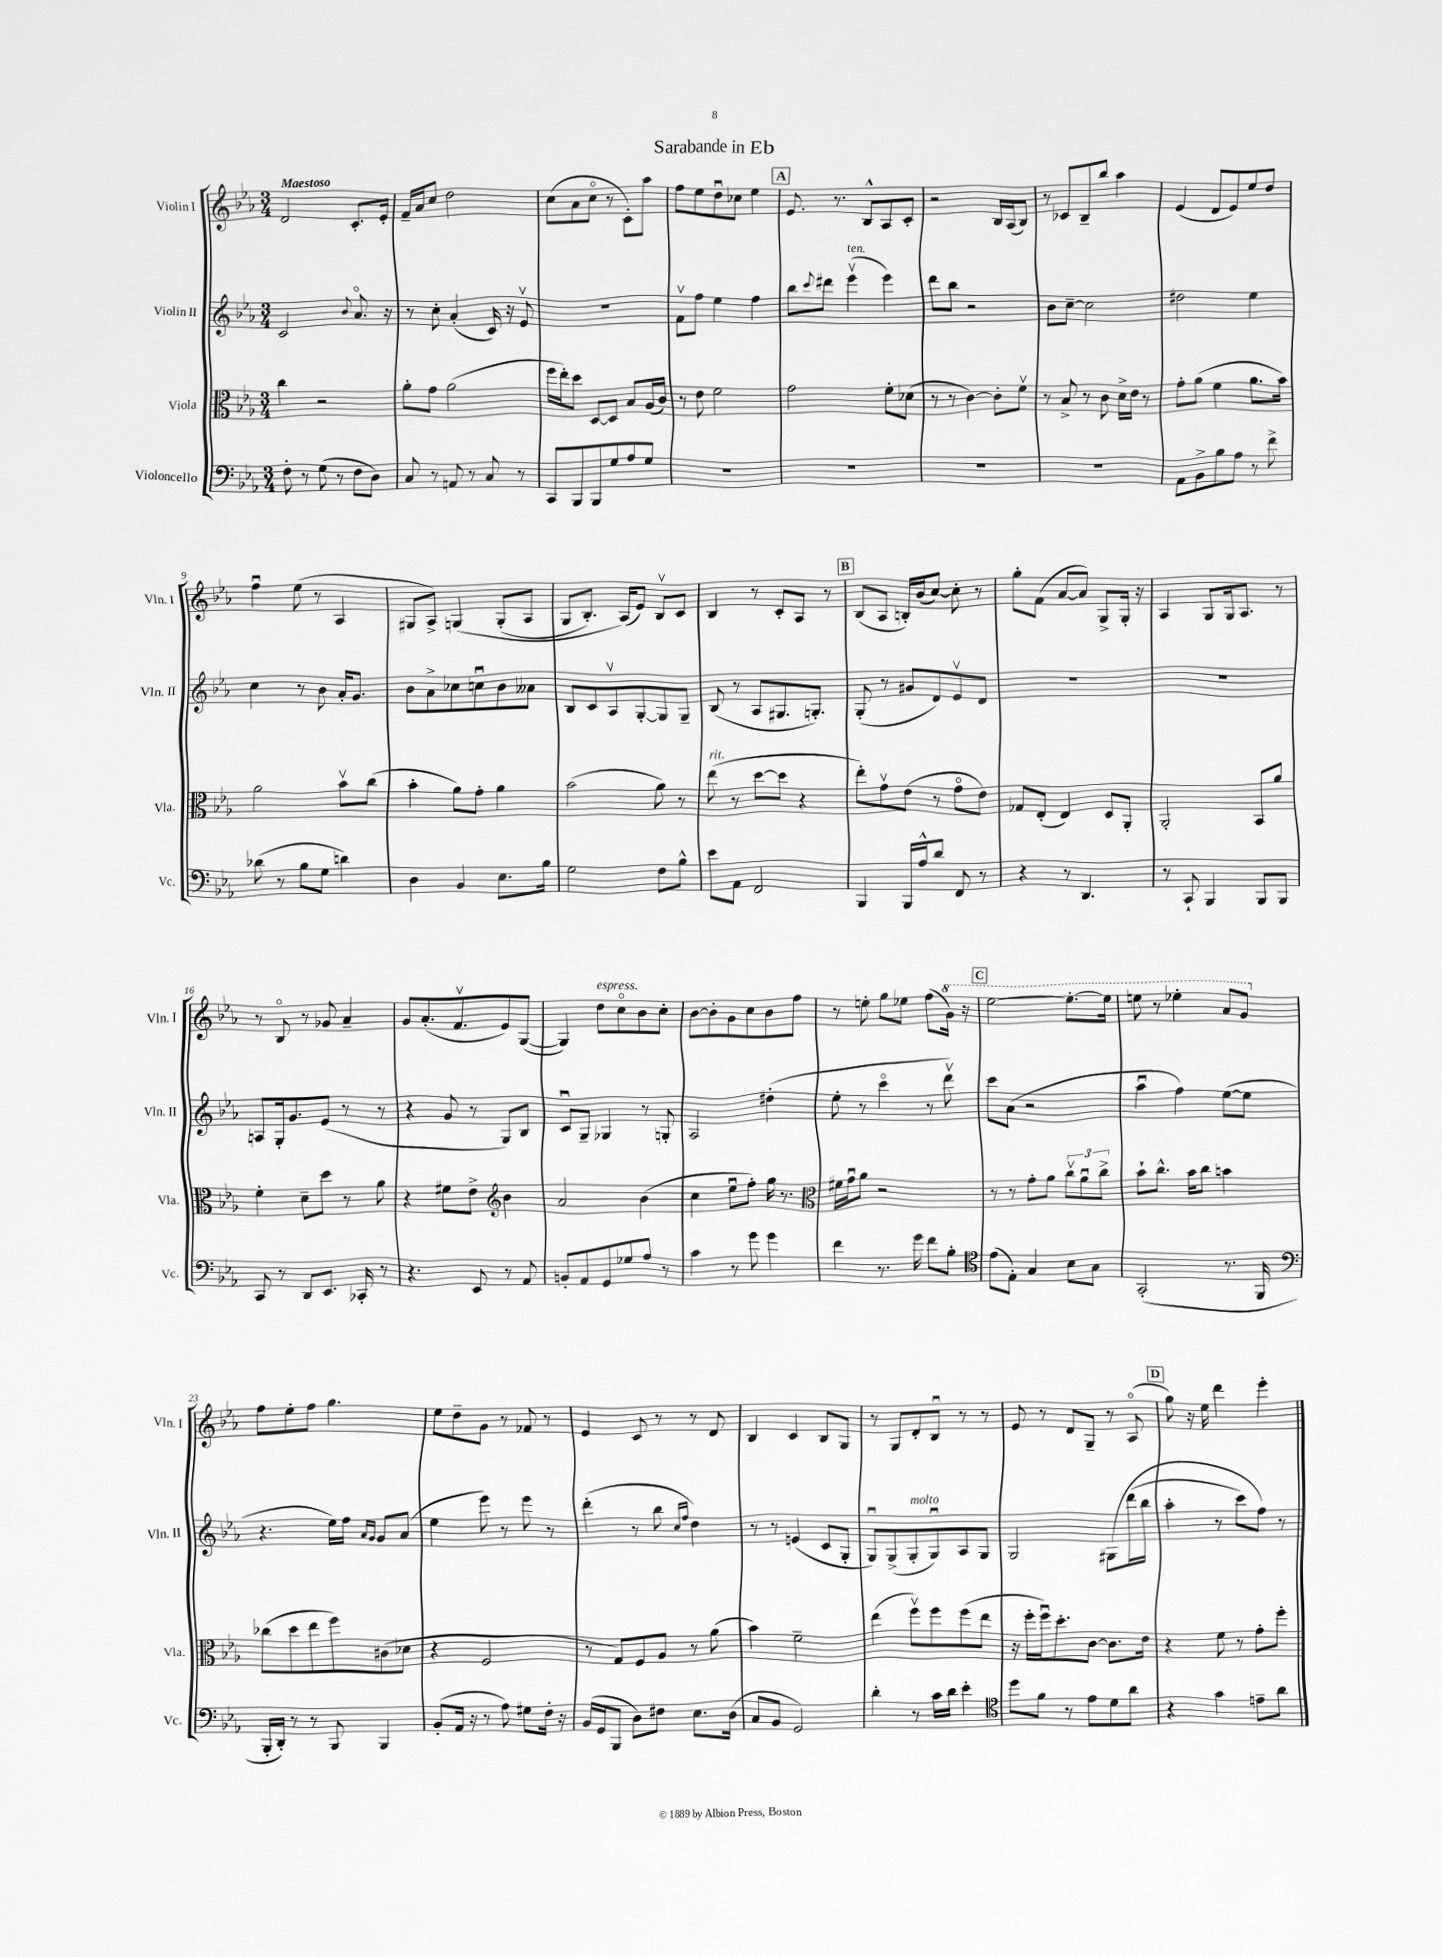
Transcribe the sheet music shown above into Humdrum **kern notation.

**kern	**kern	**kern	**kern
*staff4	*staff3	*staff2	*staff1
*clefF4	*clefC3	*clefG2	*clefG2
*k[b-e-a-]	*k[b-e-a-]	*k[b-e-a-]	*k[b-e-a-]
*M3/4	*M3/4	*M3/4	*M3/4
8F'	4cc	2c	2d
8r	.	.	.
(8G	2r	.	.
8r	.	.	.
.	.	8qqb-	.
8F	.	8.a-o	8.c'
8D)	.	.	.
.	.	16r	16e-'
=	=	=	=
8C	8a-'	8r	16f~
.	.	.	16a-
8r	8g	8cc'	8cc
8AA	(2a-	(4a-'	2dd
8r	.	.	.
8C	.	16c)	.
.	.	16r	.
8r	.	8e-v	.
=	=	=	=
8CC	16ff	2.r	(8cc
.	16ee-')	.	.
8BBB-	8dd	.	8a-
8BBB-	[8D	.	8cco
8G	8D]	.	8r
8A-	8B-	.	8c')
8G	(16A-	.	8aa-
.	16c)	.	.
=	=	=	=
2.r	8r	8fv	8ff
.	8e-	8ff	8ee-
.	2f	4ee-	8ddu
.	.	.	8cc-
.	.	4ff	4ee-
=	=	=	=
2.r	2g	8bb-	8.e-
.	.	8qqccc	.
.	.	8ddd#	.
.	.	.	8.r
.	.	(4eee-v	.
.	.	.	8B-^^
.	8f'	4eee-)	8A-
.	(8d-	.	8c'
=	=	=	=
2.r	8r	8ddd	2r
.	8r	8bb-	.
.	[4c)	2r	.
.	8c']	.	16B-
.	.	.	(16A-
.	8fv	.	8B-)
=	=	=	=
2.r	8r	8b-	8r
.	8B-^	[8cc~	8c-
.	8r	2cc]	8B-~
.	8c	.	8bb-
.	16d^	.	4aa-
.	16e-	.	.
.	8r	.	.
=	=	=	=
8AA-	8g'	2dd#	(4e-
8BB-^	(8a-	.	.
8B-	4f	.	8d
8A-	.	.	8e-)
8r	8.a-	4ee-	8ee-
8f^	.	.	8dd
.	16b-)	.	.
=	=	=	=
(8d-	2a-	4cc	4ffu
8r	.	.	.
8B-	.	8r	(8ee-
8G	.	8b-	8r
4d)	8b-v	16a-'	4A-
.	.	8.g	.
.	(8cc	.	.
=	=	=	=
4D	4b-'	8b-	8G#
.	.	8a-^	8A-^)
4BB-	8a-)	8cc-	&(4G
.	8g'	8ccu	.
8.E-	4a-	8b-	(8G'
.	.	8a--	8A-
16B-	.	.	.
=	=	=	=
2G	(2b-	8B-	8G
.	.	8c	8.B-')
.	.	8A-v	.
.	.	.	(16A-&)
.	.	[8G'	8e-)
8F	8a-)	8G]	8B-v
8B-^^	8r	8G~	8c
=	=	=	=
8e-	(8ee-	(8B-	4B-
8AA-	8r	8r	.
2FF	[8dd	8A-	8r
.	8dd]	8.G#	8c'
.	4r	.	8A-
.	.	8.G')	.
.	.	.	8r
=	=	=	=
4BBB-	8ee-')	(8G'	(8B-
.	8gv	8r	8A-
16BBB-	(8e-	8g#	16B')
16A-^^	.	.	(16b-
8d	8r	8d)	[8cc)
8FF	8go	8e-v	8cc']
8r	8e-)	8d	8r
=	=	=	=
4r	8G-	2.r	8gg'
.	(8E-'	.	(8f
8r	4E-)	.	[8a-
4.DD	.	.	8a-])
.	8D	.	8G^
.	8AA-'	.	16G'
.	.	.	16r
=	=	=	=
8r	2AA-'	2.r	4A-
8CC`	.	.	.
4BBB-	.	.	8G
.	.	.	16G
.	.	.	8.A-
8BBB-	8BB-	.	.
8BBB-	8a-	.	8r
=	=	=	=
8CC	4f'	8A	8r
8r	.	16G'	8B-o
.	.	8.g	.
8DD	8d~	.	8r
8.EE-	8dd	(8e-	8g-
.	8r	8r	4a-~
16CC-'	.	.	.
8r	8a-	8r	.
=	=	=	=
4.r	4r	4r	8g
.	.	.	(8.a-'
.	8f#	8g	.
.	.	.	8.fv
8EE-	8e-^	8r	.
*	*clefG2	*	*
8r	4b-	8G)	8e-)
8AA-	.	8B-	([8G
=	=	=	=
8BB'	2a-	8cu	4G])
8AA-	.	8G~	.
8GG	.	4G-	8dd
8G-	.	.	8cco
8A-	(4b-	8r	8b-
8r	.	8G'	8cc'
=	=	=	=
4c	4cc	2A-	[8b-
.	.	.	8b-']
8r	8ee-u	.	8g
8g	8ff')	.	8cc
4g	16gg	(4dd#'	8b-
.	8.r	.	.
.	.	.	8ff
=	=	=	=
*	*clefC3	*	*
4f	16f#	8ee-'	8r
.	16gu	.	.
.	8a-	8r	8ee'
8.r	2r	4ccco	8gg
.	.	.	8ee-
16g	.	.	.
8f	.	8r	(8ff
8B-'	.	8dddv)	16gg)
.	.	.	16r
=	=	=	=
*clefC4	*	*	*
(8e-	8r	8ccc	[2eee-
8E-')	8r	(8a-	.
4G	8g'	2r	.
.	8a-	.	.
8B-	12ccv	.	8.eee-'_
.	12a-u	.	.
8G	.	.	.
.	12cc^	.	.
.	.	.	16eee-]
=	=	=	=
(2GG'	8b-`	4aa-u	8eee
.	8.cc^^	.	8r
.	.	4ff)	4eee-'
.	16b-	.	.
.	8cc	.	.
8.r	4b	([8ee-	8aa-
.	.	8ee-]	8gg
16FF	.	.	.
=	=	=	=
*clefF4	*	*	*
16BBB-'	(8cc-	4.r	8ff
16DD')	.	.	.
8r	8dd	.	8ee-'
8r	8ee-	.	8ff
8BBB-	8ff)	16ee-)	4.gg
.	.	16ff	.
.	.	16qqa-	.
.	.	16qqg	.
4BBB-	(8c#	8g	.
.	8d-	(8a-	.
=	=	=	=
(8BB-'	4r	4ee-	8ee-
16AA-	.	.	8dd~
16r	.	.	.
8r	2F	8eee-)	8g
8A-)	.	8r	8r
8G#	.	8eee-	8f-
16F'	.	8r	8r
16r	.	.	.
=	=	=	=
(16BB-	8r	(4ddd'	4e-
16GG	.	.	.
8BBB-	8G)	.	.
8D)	8F	8r	8c
8F#	8A-	8bb-	8r
.	.	16qqcc	.
.	.	16qqff	.
8.E-	8r	4dd)	8r
.	(8a-	.	8d
(16D	.	.	.
=	=	=	=
8C	4b-)	8r	4B-
8BB-	.	8r	.
2GG)	2f~	(4e	4c
.	.	8c	8B-
.	.	8G'	8G
=	=	=	=
4d'	(4ee-	8Gu)	8r
.	.	(8G^	8G
8r	8ffv)	8G'	8d'
16c	8ff	8Gu)	8B-u
16d	.	.	.
4e-'	(8ff	8A-	8r
.	8ee-	8G	8r
=	=	=	=
*clefC4	*	*	*
8dd	16r	2G	8e-
.	16ff'	.	.
8f	16ffu)	.	8r
.	8.dd'	.	.
8r	.	.	8d
8e-	[8c	.	8G~
8d	8.c]	&(8G#	8r
8a-	.	(16ddd	(8A-o
.	16e-	16bb-	.
=	=	=	=
4r	4r	4aa-'	8gg)
.	.	.	16r
.	.	.	16ee-
4g	8f	8r	4ddd
.	8r	8ccc)	.
8e~	8g'	8ff&)	4eee-'
8a-	8ff'	8r	.
==	==	==	==
*-	*-	*-	*-
